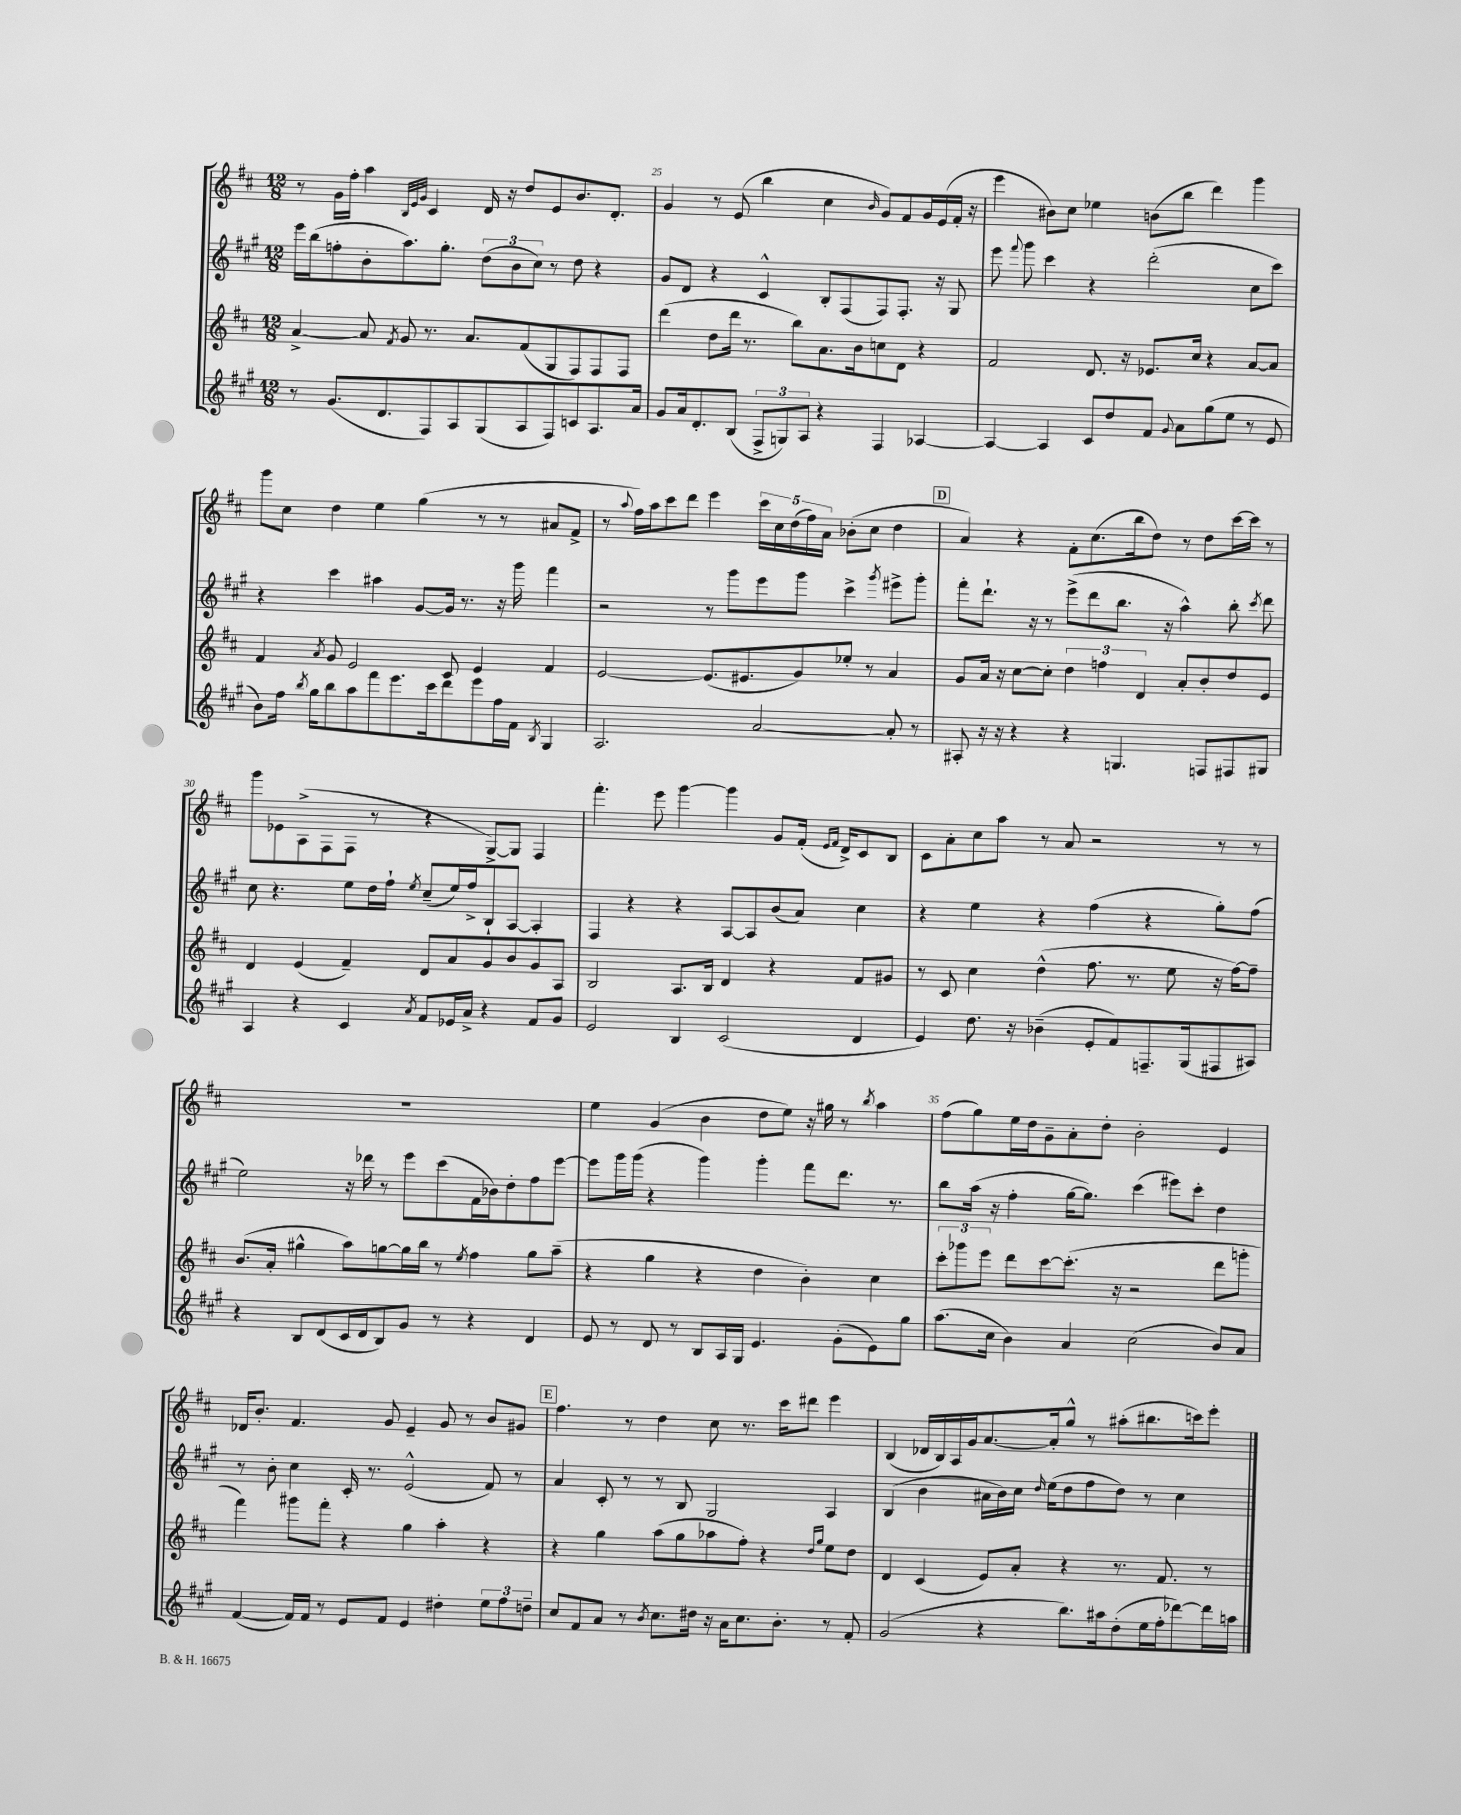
<<
\new StaffGroup <<
\new Staff = "s0" {
    \clef treble \key d \major \numericTimeSignature \time 12/8
    \autoBeamOff r8 g'16[ fis''16]-. a''4 \grace { b32[ e'32 g'32] } cis'4 d'16 r16 d''8[ e'8 b'8. d'8.]-. |
    g'4 r8 e'8( b''4 cis''4 \grace { b'16 } g'8[) fis'8 g'16 e'16( fis'16]-. r16 |
    e'''4 bis'8[) cis''8] ees''4 b'8[( b''8] d'''4) g'''4 |
    g'''8[ cis''8] d''4 e''4 g''4( r8 r8 ais'8[ fis'8]-> |
    r8 \appoggiatura { a''8 } fis''16[) a''16 cis'''8 d'''8] e'''4 \tuplet 5/4 { cis'''16[ cis''16 d''16( fis''16) a'16] } bes'8[-.( cis''8] d''4 |
    \mark \markup { \box "D" } a'4) r4 fis'8[-. cis''8.( b''16 d''8]) r8 d''8[ cis'''16~ cis'''16] r8 |
    g'''8[ ees'8 a8->( fis8 fis8] r8 r4 g8[~->) g8] fis4 |
    fis'''4.-. e'''8 g'''4~ g'''4 g'8[ fis'16]-.( \grace { e'16[ fis'16] } d'16[->) cis'8 b8] |
    cis'8[ a'8-. cis''8 a''8] r8 a'8 r2 r8 r8 |
    R1. |
    e''4 g'4( b'4 d''8[ e''8]) r16 gis''16 r8 \acciaccatura { b''8 } a''4 |
    fis''8[( g''8) e''16 d''16 g'8-- a'8-. d''8]-. b'2-. e'4 |
    des'16[ b'8.]-. fis'4. g'8 e'4-- g'8 r8 b'8[ gis'8] |
    \mark \markup { \box "E" } fis''4. r8 d''4 cis''8 r8. cis'''16[ dis'''8] e'''4 |
    b4( des'16[ b16) a16 g'16 a'8.~ a'16-. g''8]-^ r8 ais''8[-.( bis''8. c'''16) e'''8]-. \bar "|." |
}
\new Staff = "s1" {
    \clef treble \key a \major \numericTimeSignature \time 12/8
    \autoBeamOff e'''16[ b''16( f''8-. b'8-. a''8.) gis''8.]-. \tuplet 3/2 { d''8[( b'8 cis''8]) } r8 d''8 r4 |
    gis'8[ d'8] r4 cis'4-^ b8[-. fis8( fis8) fis8.]-. r16 gis8 |
    e'''8 \appoggiatura { fis'''8 } gis'''8 cis'''4 r4 d'''2-.( cis''8[ cis'''8]) |
    r4 cis'''4 ais''4 gis'8[~ gis'16] r8. r16 gis'''16 fis'''4 |
    r2 r8 gis'''8[ e'''8 gis'''8] cis'''4-> \acciaccatura { gis'''8 } eis'''8[-> gis'''8]-. |
    \mark \markup { \box "D" } fis'''8[-. d'''8.]-! r16 r8 e'''8[->( d'''8 b''8.] r16 a''4-^) b''8-. \acciaccatura { cis'''8 } d'''8 |
    cis''8 r4. e''8[ d''16 fis''16]-! \acciaccatura { e''8 } cis''8[--( e''16) fis''16-> b8-! a8]~ a4-. |
    fis4 r4 r4 a8[~ a8 b'8( a'8]) cis''4 |
    r4 e''4 r4 fis''4( r4 gis''8[-.) fis''8]( |
    e''2) r16 des'''16 r8 e'''8[ cis'''8( fis'16 bes'16) d''8-. fis''8 e'''8]~ |
    e'''8[ gis'''16 gis'''16]( r4 gis'''4) gis'''4-. fis'''8[ d'''8.] r8. |
    b''8[ a''16]( r16 fis''4-. gis''16[~ gis''8.]) cis'''4( eis'''8[) cis'''8]-. d''4 |
    r8 b'8-. cis''4 cis'16-. r8. e'2-^( fis'8) r8 |
    \mark \markup { \box "E" } a'4 cis'8-. r8 r8 b8 gis2 a4 |
    b4( b'4 ais'16[ b'16) cis''16] \grace { d''16 } e''16[( d''8 fis''8 d''8]) r8 cis''4 \bar "|." |
}
\new Staff = "s2" {
    \clef treble \key d \major \numericTimeSignature \time 12/8
    \autoBeamOff a'4~-> a'8 \acciaccatura { fis'8 } g'8 r8. a'8.[ fis'8( g8 fis8) fis8 fis8] |
    d'''4( d''8[ d'''16] r8. b''8[) a'8. b'16 c''8 d'8] r4 |
    fis'2 d'8. r16 ees'8.[ cis''16] r4 a'8[~ a'8] |
    fis'4 \acciaccatura { a'8 } g'8 e'2 cis'8 e'4 fis'4 |
    e'2~ e'8.[( eis'8. g'8) ees''8]-. r8 a'4 |
    \mark \markup { \box "D" } g'8[ a'16] r16 cis''8[~ cis''8]-. \tuplet 3/2 { d''4 f''4 d'4 } a'8[-. b'8-. d''8 e'8] |
    d'4 e'4( fis'4--) d'8[ a'8 g'8 b'8 g'8 a8] |
    b2 a8.[ b16] d'4 r4 fis'8[ gis'8] |
    r8 cis'8 cis''4 d''4-^( fis''8. r8. e''8 r16 fis''16[~) fis''8]-- |
    b'8.[( a'16]-. gis''4-^ a''8[) g''8~ g''16 b''16] r8 \acciaccatura { e''8 } fis''4 g''8[ a''8]--( |
    r4 g''4 r4 d''4 b'4-.) cis''4 |
    \tuplet 3/2 { cis'''8[-. ges'''8 e'''8] } d'''8[ cis'''8~ cis'''8.]-.( r16 r2 d'''8[ g'''8]-. |
    fis'''4) gis'''8[ fis'''8]-. r4 g''4 a''4-. r4 |
    \mark \markup { \box "E" } r4 g''4 a''8[( g''8 aes''8 fis''8]-.) r4 \grace { d''16[ g''16] } e''8[ d''8] |
    d'4 cis'4( e'8[) a'8]-. r4 r8. fis'8. r8 \bar "|." |
}
\new Staff = "s3" {
    \clef treble \key a \major \numericTimeSignature \time 12/8
    \autoBeamOff r8 gis'8.[( d'8. fis8) a8 gis8( a8 fis8) c'8 a8. a'16] |
    gis'8[ a'16 d'8.-. b8]( \tuplet 3/2 { fis8[-> g8) a8] } r4 fis4 aes4~ |
    aes4~ aes4 cis'8[ d''8 fis'8] \appoggiatura { gis'8 } a'8[ gis''8( e''8] r8 e'8 |
    b'8[) fis''16] \acciaccatura { b''8 } gis''16[ b''8 a''8 fis'''8 e'''8. cis'''16 d'''8 e'''8 fis''16 fis'16] \acciaccatura { b8 } gis4 |
    a2. a'2~ a'8-. r8 |
    \mark \markup { \box "D" } ais8-. r16 r16 r4 r4 g4. f8[ fis8 gis8] |
    a4 r4 cis'4 \acciaccatura { a'8 } fis'8[ ees'16 a'16]-> r4 fis'8[ gis'8] |
    e'2 b4 cis'2( d'4 |
    e'4) d''8. r16 bes'4--( e'8[-. fis'8) f8.-- gis16( fis8 ais8]) |
    r4 b8[ d'8( cis'16 d'16 b8) gis'8] r8 r4 d'4 |
    e'8 r8 d'8 r8 b8[ a16 gis16] e'4. gis'8[-.( e'8) gis''8] |
    a''8.[( cis''16] b'4) a'4 cis''2( b'8[) a'8] |
    fis'4~( fis'16[) fis'16] r8 e'8[ fis'8] e'4 dis''4-. \tuplet 3/2 { e''8[ fis''8 d''8]-- } |
    \mark \markup { \box "E" } cis''8[ fis'8 a'8] r8 \acciaccatura { b'8 } cis''8.[ dis''16] r16 a'16[ cis''8. b'8.]-. r8 fis'8-. |
    gis'2( r4 b''8.[) ais''16 d''8-.( e''16 fis''16-. des'''8~) des'''16 a''16] \bar "|." |
}
>>
>>
\layout { \context { \Score currentBarNumber = #24 \override BarNumber.break-visibility = ##(#f #t #t) barNumberVisibility = #(every-nth-bar-number-visible 5) } }
